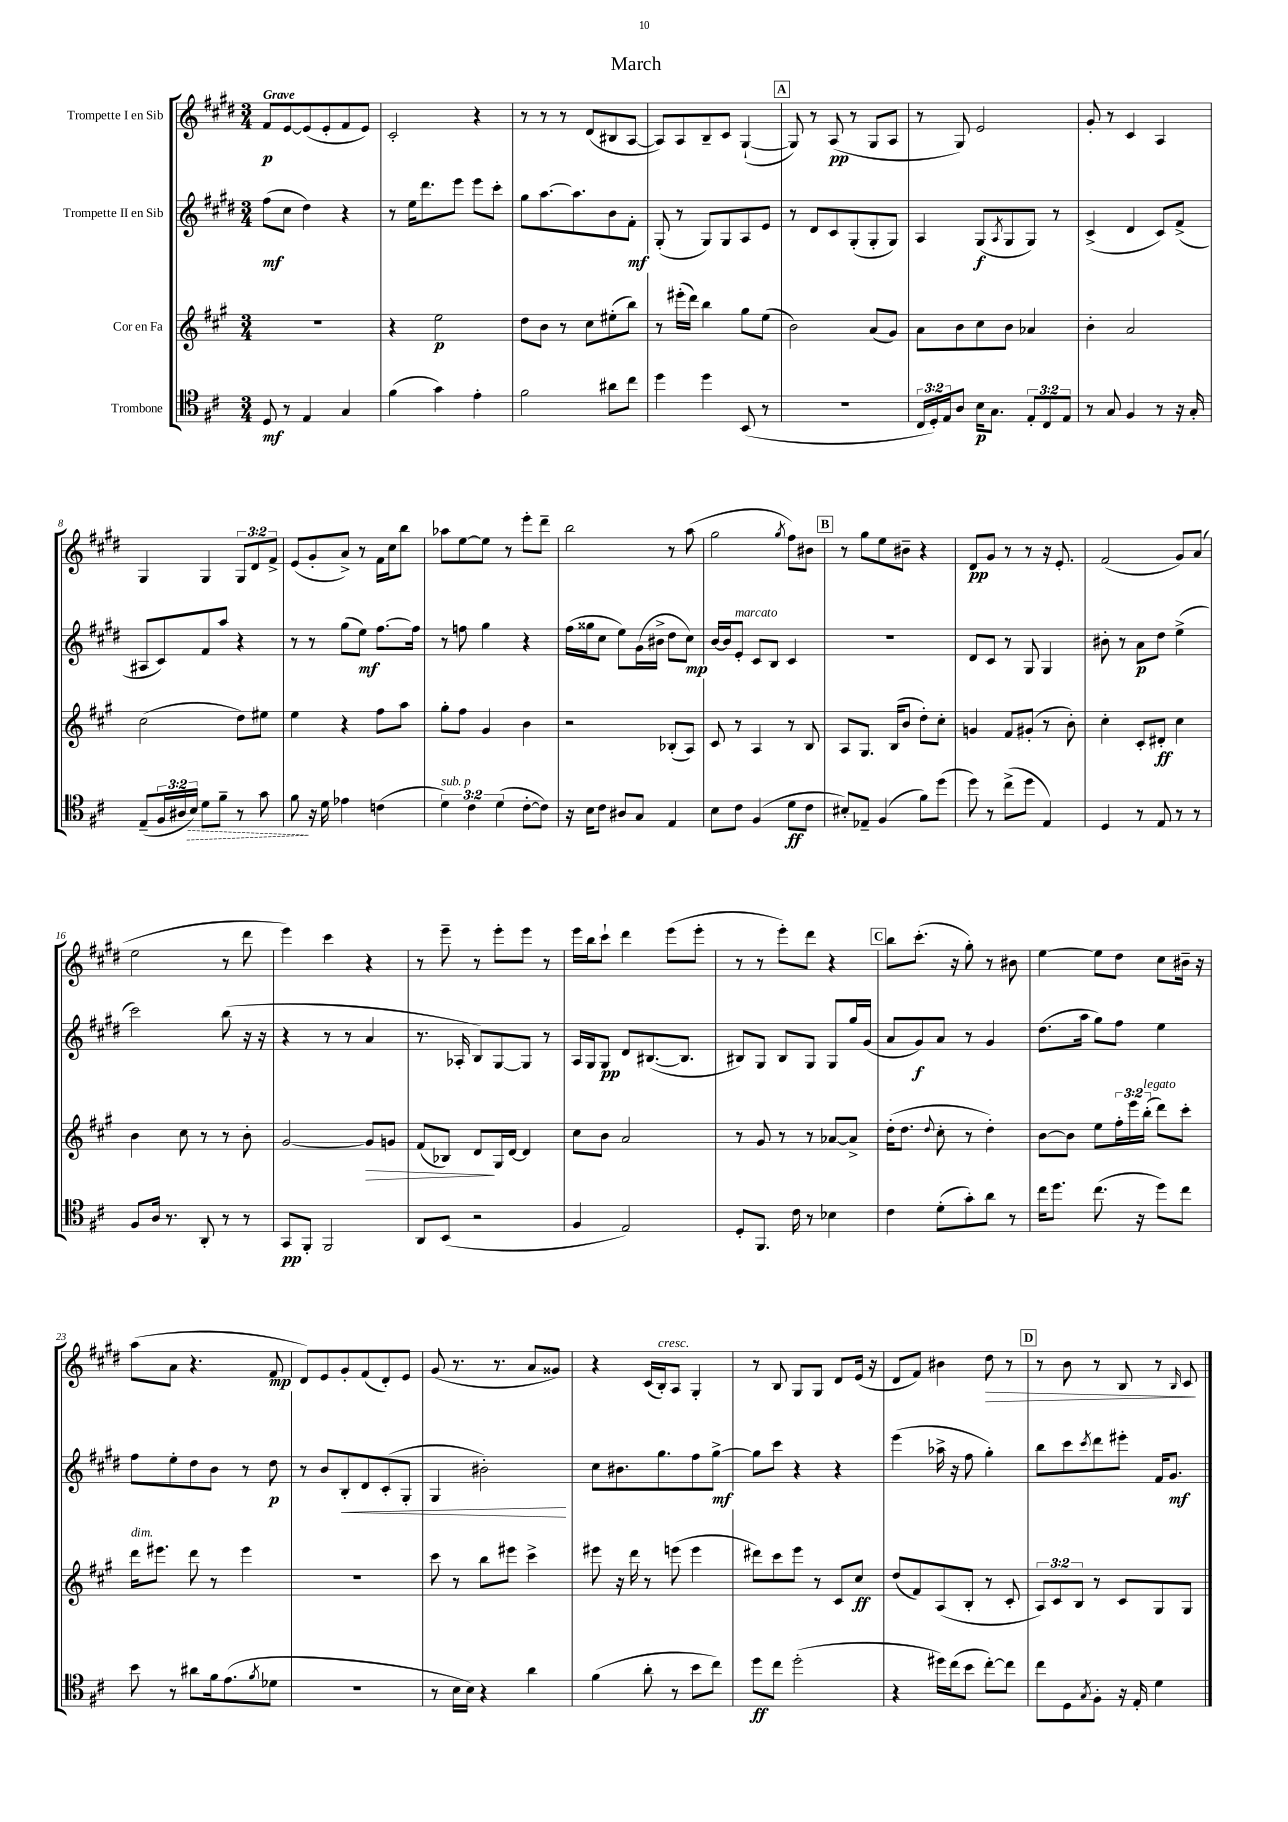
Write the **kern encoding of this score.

**kern	**kern	**kern	**kern
*staff4	*staff3	*staff2	*staff1
*clefC4	*clefG2	*clefG2	*clefG2
*k[f#c#]	*k[f#c#g#]	*k[f#c#g#d#]	*k[f#c#g#d#]
*M3/4	*M3/4	*M3/4	*M3/4
8D	2.r	(8ff#	8f#
8r	.	8cc#	[8e
4E	.	4dd#)	(8e]
.	.	.	8e'
4G	.	4r	8f#
.	.	.	8e)
=	=	=	=
(4f#	4r	8r	2c#'
.	.	16ee	.
.	.	8.ddd#	.
4g)	2ee	.	.
.	.	8eee	.
4e'	.	8eee	4r
.	.	8ccc#'	.
=	=	=	=
2f#	8dd	8gg#	8r
.	8b	[8.aa	8r
.	8r	.	8r
.	.	8.aa]	.
.	8cc#	.	(8d#
8a#	(8ee#'	8b	8B#
8cc#	8bb)	8f#'	[8A
=	=	=	=
4dd	8r	(8G#'	8A])
.	(16eee#'	8r	8A
.	16ddd)	.	.
4dd	4bb	8G#)	8B~
.	.	8G#	8c#
(8BB	8gg#	8A	([4G#`
8r	(8ee	8e	.
=	=	=	=
2.r	2b)	8r	8G#])
.	.	8d#	8r
.	.	8c#	(8A
.	.	(8G#'	8r
.	(8a	8G#'	8G#
.	8g#)	8G#)	8A
=	=	=	=
24C#	8a	4A	8r
24D')	.	.	.
24E	.	.	.
8A	8b	.	8G#)
16B	8cc#	(8G#	2e
8.G	.	.	.
.	.	8qA	.
.	8b	8G#	.
12E'	4a-	8G#)	.
12C#	.	.	.
.	.	8r	.
12E	.	.	.
=	=	=	=
8r	4b'	(4c#^	8g#'
8G	.	.	8r
4F#	2a	4d#	4c#
8r	.	8c#)	4A
16r	.	(8f#^	.
16G'	.	.	.
=	=	=	=
(8E~	(2cc#	8A#	4G#
24F#	.	8c#)	.
24A#	.	.	.
24B)	.	.	.
8d	.	8f#	4G#
8f#~	.	8aa	.
8r	8dd)	4r	12G#
.	.	.	12d#
8g	8ee#	.	.
.	.	.	12f#^
=	=	=	=
8f#	4ee	8r	(8e
16r	.	8r	8g#'
16d	.	.	.
4e-	4r	(8gg#	8a^)
.	.	8ee)	8r
(4c	8ff#	[8.ff#	16f#
.	.	.	16cc#
.	8aa	.	8bb
.	.	16ff#]	.
=	=	=	=
6d)	8gg#'	8r	8aa-
.	8ff#	8ff	[8ee
6c#	.	.	.
.	4g#	4gg#	8ee]
(6d	.	.	.
.	.	.	8r
[8c#'	4b	4r	8eee'
8c#])	.	.	8ddd#~
=	=	=	=
16r	2r	(16ff#	2bb
16B	.	16gg##	.
8c#	.	8cc#	.
8A#	.	8ee)	.
8G	.	(16g#	.
.	.	16b#^	.
4E	(8B-'	8dd#	8r
.	8A)	8cc#)	(8aa
=	=	=	=
8B	8c#	[16b	2gg#
.	.	16b]	.
8c#	8r	8e'	.
(4F#	4A	8c#	.
.	.	8B	.
.	.	.	8qgg#
8d	8r	4c#	8ff#)
8c#	8B	.	8b#
=	=	=	=
8B#')	8A	2.r	8r
8E-~	8.G#	.	8gg#
(4F#	.	.	8ee
.	(16B	.	.
.	8b	.	8b#~
8f#)	8dd')	.	4r
(8dd	8cc#'	.	.
=	=	=	=
8dd)	4g	8d#	8d#
8r	.	8c#	8g#
(8cc#^	8f#	8r	8r
8dd	(8g#'	8G#	8r
4E)	8r	4G#	16r
.	.	.	8.e'
.	8b')	.	.
=	=	=	=
4D	4cc#'	8b#'	(2f#
.	.	8r	.
8r	8c#'	8a	.
8E	8d#'	8dd#	.
8r	4cc#	(4ee^	8g#)
8r	.	.	(8a
=	=	=	=
8F#	4b	2ccc#)	2ee
16A	.	.	.
8.r	.	.	.
.	8cc#	.	.
8AA'	8r	.	.
8r	8r	(8bb	8r
8r	8b'	16r	8ddd#
.	.	16r	.
=	=	=	=
8GG	[2g#	4r	4eee)
8FF#'	.	.	.
2FF#	.	8r	4ccc#
.	.	8r	.
.	8g#]	4a	4r
.	8g	.	.
=	=	=	=
8AA	(8f#	8.r	8r
(8BB	8B-)	.	8eee~
.	.	16A-'	.
2r	8d	8B)	8r
.	16G#	[8G#	8eee'
.	[16d	.	.
.	4d]	8G#]	8eee
.	.	8r	8r
=	=	=	=
4F#	8cc#	16A	16eee
.	.	16G#	16bb
.	8b	8G#	8ccc#`
2E)	2a	8d#	4ddd#
.	.	([8.B#	.
.	.	.	(8eee
.	.	8.B#]	.
.	.	.	8eee'
=	=	=	=
8D'	8r	8B#)	8r
8.FF#	8g#	8G#	8r
.	8r	8B#	8eee')
16c#	.	.	.
8r	8r	8G#	8ddd#
4B-	[8a-	8G#	4r
.	8a-^]	16gg#	.
.	.	(16g#	.
=	=	=	=
4c#	(16dd'	8a	8bb
.	8.dd	.	.
.	.	8g#)	(8.ccc#'
.	8qqdd	.	.
(8d'	8cc#'	8a	.
.	.	.	16r
8g')	8r	8r	8gg#')
8a	4dd')	4g#	8r
8r	.	.	8b#
=	=	=	=
16cc#	[8b	(8.dd#	[4ee
8.dd	.	.	.
.	8b]	.	.
.	.	16aa	.
(8.cc#	8ee	8gg#)	8ee]
.	24ff#'	8ff#	8dd#
.	24eee	.	.
16r	.	.	.
.	(24bb'	.	.
8dd)	8ddd)	4ee	8cc#
8cc#	8ccc#'	.	16b#~
.	.	.	16r
=	=	=	=
8b	16ddd	8ff#	(8aa
.	8.eee#	.	.
8r	.	8ee'	8a
8a#	8ddd	8dd#	4.r
16f#	8r	8b	.
(8.e	.	.	.
.	4eee#	8r	.
8qf#	.	.	.
8d-	.	8dd#	8f#
=	=	=	=
2.r	2.r	8r	8d#)
.	.	8b	8e
.	.	8B'	8g#'
.	.	8d#	(8f#
.	.	(8c#'	8d#')
.	.	8G#'	8e
=	=	=	=
8r	8ccc#	4G#	(8g#
16B	8r	.	8.r
16B)	.	.	.
4r	8bb	2b#')	.
.	.	.	8.r
.	8eee#	.	.
4a	4ccc#^	.	8a
.	.	.	8g##)
=	=	=	=
(4f#	8eee#	8cc#	4r
.	16r	8.b#	.
.	16ddd	.	.
8a'	8r	.	(16c#
.	.	8.gg#	16B')
8r	(8eee	.	8A
8b	4eee	8ff#	4G#'
8cc#)	.	[8gg#^	.
=	=	=	=
8dd	8ddd#)	8gg#]	8r
8cc#	8ccc#	8ccc#	8B
(2dd'	8eee	4r	8G#
.	8r	.	8G#
.	8c#	4r	8d#
.	8cc#	.	(16e
.	.	.	16r
=	=	=	=
4r	(8dd	(4eee	8d#
.	8f#)	.	8f#)
16dd#)	(8A	16aa-^	4b#
(16cc#	.	16r	.
8b	8B'	8ff#	.
[8cc#')	8r	4gg#')	8dd#
8cc#]	8c#'	.	8r
=	=	=	=
8cc#	12A)	8bb	8r
.	12c#	.	.
8D	.	8ccc#	8b
.	12B	.	.
8qG	.	8qccc#	.
8F#'	8r	8ddd#	8r
16r	8c#	8eee#'	8B
16E'	.	.	.
4d	8G#	16f#	8r
.	.	8.g#	.
.	.	.	16qqB
.	8G#	.	8c#
==	==	==	==
*-	*-	*-	*-
